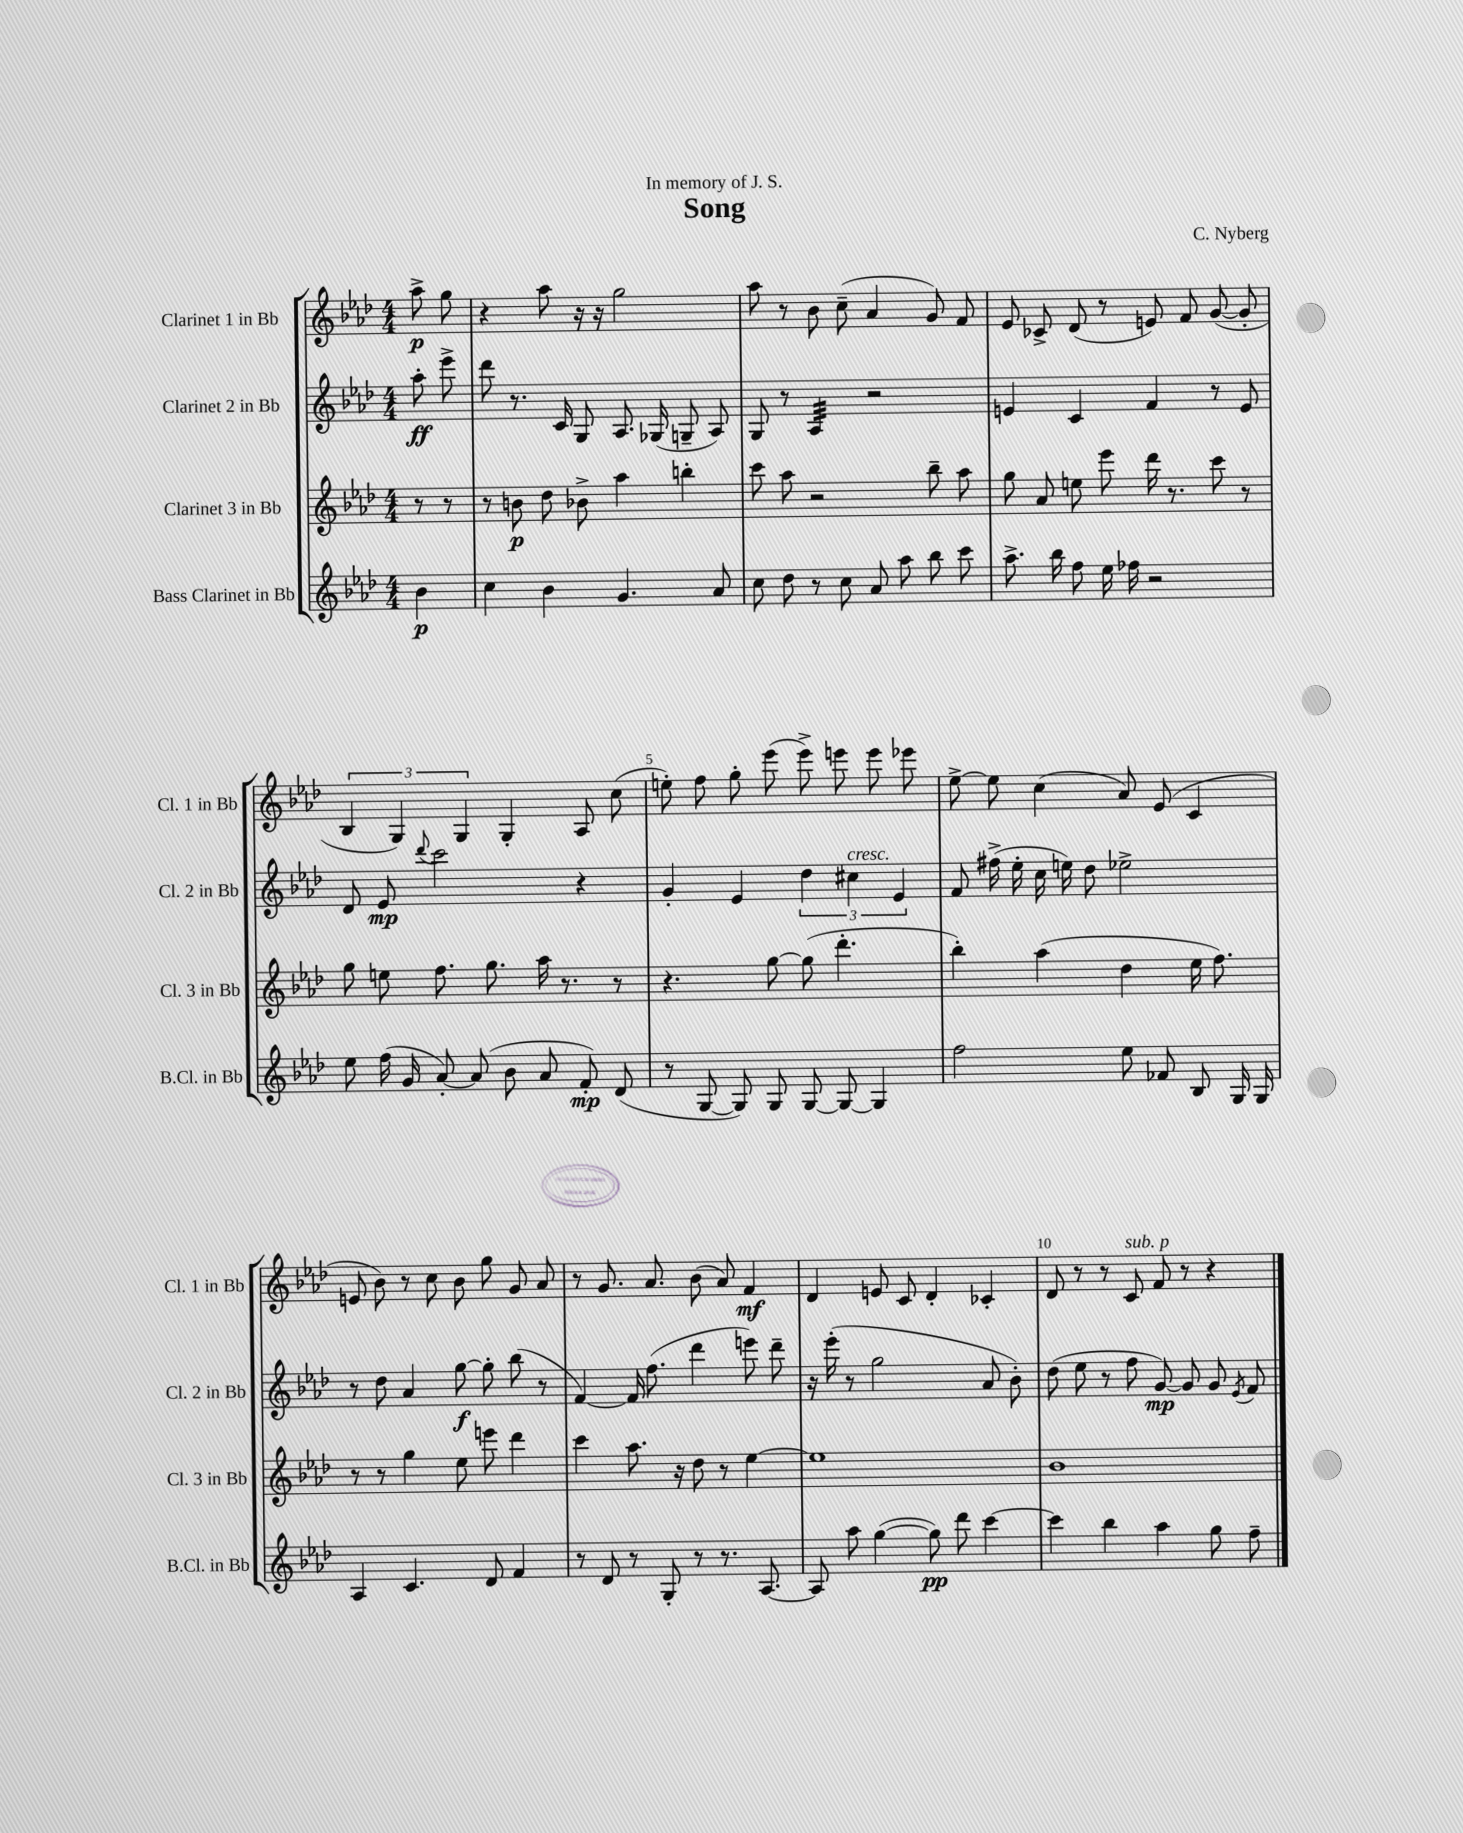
\header { title = "Song" composer = "C. Nyberg" dedication = "In memory of J. S." }
<<
\new StaffGroup <<
\new Staff = "s0" \with { instrumentName = "Clarinet 1 in Bb" shortInstrumentName = "Cl. 1 in Bb" } {
    \clef treble \key aes \major \numericTimeSignature \time 4/4 \partial 4
    \autoBeamOff aes''8->\p g''8 |
    r4 aes''8 r16 r16 g''2 |
    aes''8 r8 bes'8 c''8--( aes'4 g'8) f'8 |
    ees'8 ces'8-> des'8( r8 e'8) f'8 g'8~( g'8-. |
    \tuplet 3/2 { bes4 g4) g4 } g4-. aes8 c''8( |
    e''8-.) f''8 g''8-. ees'''8( ees'''8->) e'''8 e'''8 ees'''8 |
    ees''8~-> ees''8 c''4( aes'8) ees'8( c'4 |
    e'8 bes'8) r8 c''8 bes'8 g''8 g'8 aes'8 |
    r8 g'8. aes'8. bes'8( aes'8) f'4\mf |
    des'4 e'8 c'8 des'4-. ces'4-. |
    des'8 r8 r8 c'8^\markup { \italic "sub. p" } f'8 r8 r4 \bar "|." |
}
\new Staff = "s1" \with { instrumentName = "Clarinet 2 in Bb" shortInstrumentName = "Cl. 2 in Bb" } {
    \clef treble \key aes \major \numericTimeSignature \time 4/4 \partial 4
    \autoBeamOff aes''8-.\ff ees'''8-> |
    des'''8 r8. c'16 g8 aes8. ges16( g8-- aes8) |
    g8 r8 aes4:32 r2 |
    e'4 c'4 f'4 r8 e'8 |
    des'8 ees'8\mp \appoggiatura { des'''8 } c'''2 r4 |
    g'4-. ees'4 \tuplet 3/2 { des''4 cis''4^\markup { \italic "cresc." } ees'4 } |
    f'8 fis''16->( ees''16-. c''16 e''16) des''8 ees''2-> |
    r8 des''8 aes'4 g''8~\f g''8-. bes''8( r8 |
    f'4~) f'16 f''8.( des'''4 e'''8) des'''8-- |
    r16 ees'''16-.( r8 g''2 aes'8 bes'8-.) |
    des''8( ees''8 r8 f''8 g'8~\mp) g'8 g'8 \acciaccatura { ees'8 } f'8 \bar "|." |
}
\new Staff = "s2" \with { instrumentName = "Clarinet 3 in Bb" shortInstrumentName = "Cl. 3 in Bb" } {
    \clef treble \key aes \major \numericTimeSignature \time 4/4 \partial 4
    \autoBeamOff r8 r8 |
    r8 b'8\p des''8 bes'8-> aes''4 b''4-. |
    c'''8 aes''8 r2 bes''8-- aes''8 |
    g''8 aes'8 e''8 ees'''8 des'''16 r8. c'''8 r8 |
    g''8 e''8 f''8. g''8. aes''16 r8. r8 |
    r4. g''8~ g''8( des'''4.-. |
    bes''4-.) aes''4( des''4 ees''16 f''8.) |
    r8 r8 g''4 ees''8 e'''8 des'''4 |
    c'''4 aes''8. r16 des''8 r8 ees''4~ |
    ees''1 |
    bes'1 \bar "|." |
}
\new Staff = "s3" \with { instrumentName = "Bass Clarinet in Bb" shortInstrumentName = "B.Cl. in Bb" } {
    \clef treble \key aes \major \numericTimeSignature \time 4/4 \partial 4
    \autoBeamOff bes'4\p |
    c''4 bes'4 g'4. aes'8 |
    c''8 des''8 r8 c''8 aes'8 aes''8 bes''8 c'''8 |
    aes''8.-> bes''16 f''8 ees''16 fes''16 r2 |
    ees''8 f''16( g'16 aes'8~-.) aes'8( bes'8 aes'8 f'8-.\mp) des'8( |
    r8 g8~ g8) g8 g8~ g8~ g4 |
    f''2 ees''8 fes'8 bes8 g16 g16 |
    aes4 c'4. des'8 f'4 |
    r8 des'8 r8 g8-. r8 r8. aes8.~ |
    aes8 aes''8 g''4~( g''8\pp) des'''8 c'''4~ |
    c'''4 bes''4 aes''4 g''8 f''8-- \bar "|." |
}
>>
>>
\layout { \context { \Score \override BarNumber.break-visibility = ##(#f #t #t) barNumberVisibility = #(every-nth-bar-number-visible 5) } }
